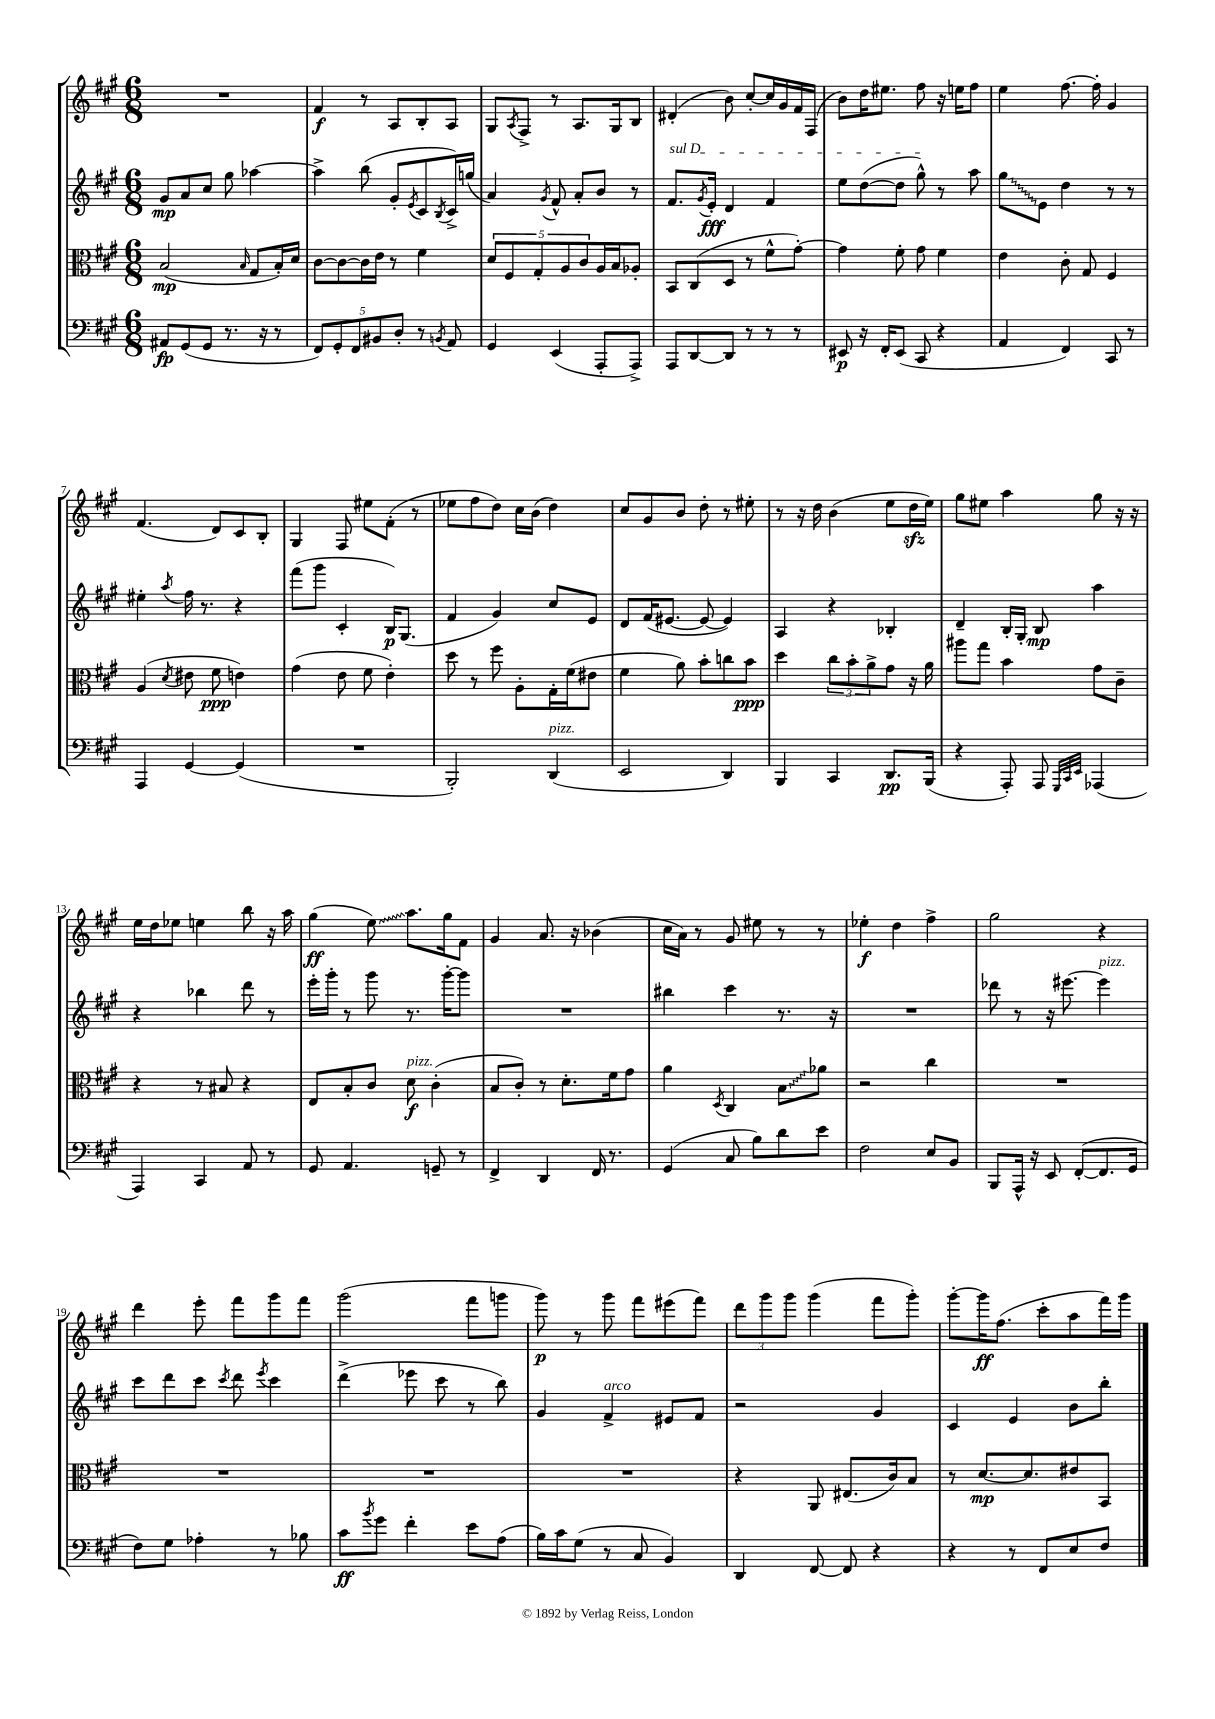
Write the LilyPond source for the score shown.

<<
\new StaffGroup <<
\new Staff = "s0" {
    \clef treble \key a \major \numericTimeSignature \time 6/8
    R2. |
    fis'4\f r8 a8 b8-. a8 |
    gis8 \acciaccatura { a8 } fis8-> r8 a8. gis16 b8 |
    dis'4-.( b'8) cis''8~-. cis''16 gis'16 fis'16 fis16( |
    b'8) d''16 eis''8. fis''8 r16 e''16 fis''8 |
    e''4 fis''8.~ fis''16-. gis'4 |
    fis'4.( d'8) cis'8 b8-. |
    gis4 fis8 eis''8 fis'8-.( r8 |
    ees''8 fis''8 d''8) cis''16 b'16( d''4) |
    cis''8 gis'8 b'8 d''8-. r8 eis''8-. |
    r8 r16 d''16 b'4( e''8 d''16\sfz e''16) |
    gis''8 eis''8 a''4 gis''8 r16 r16 |
    e''16 d''16 ees''8 e''4 b''8 r16 a''16 |
    gis''4\ff( \once \override Glissando.style = #'zigzag e''8\glissando) a''8. gis''16 fis'8 |
    gis'4 a'8. r16 bes'4( |
    cis''16 a'16) r8 gis'8 eis''8 r8 r8 |
    ees''4-.\f d''4 fis''4-> |
    gis''2 r4 |
    d'''4 e'''8-. fis'''8 gis'''8 fis'''8 |
    gis'''2( fis'''8 g'''8 |
    gis'''8\p) r8 gis'''8 fis'''8 eis'''8( fis'''8) |
    \tuplet 3/2 { d'''8 gis'''8 gis'''8 } gis'''4( fis'''8 gis'''8-.) |
    gis'''8~-. gis'''16\ff fis''8.( cis'''8-. a''8 fis'''16) gis'''16 \bar "|." |
}
\new Staff = "s1" {
    \clef treble \key a \major \numericTimeSignature \time 6/8
    gis'8\mp a'8 cis''8 gis''8 aes''4~ |
    aes''4-> b''8( gis'8-. \acciaccatura { e'8 } cis'8 \acciaccatura { b8 } cis'16->) g''16( |
    a'4) \acciaccatura { gis'8 } fis'8-^ a'8-. b'8 r8 |
    \once \override TextSpanner.bound-details.left.text = \markup { \italic "sul D" } fis'8.\startTextSpan \acciaccatura { gis'8 } e'16-.\fff d'4 fis'4 |
    e''8 d''8~( d''8 gis''8-^\stopTextSpan) r8 a''8 |
    \once \override Glissando.style = #'zigzag gis''8\glissando e'8 d''4 r8 r8 |
    eis''4-. \acciaccatura { a''8 } fis''16 r8. r4 |
    fis'''8( gis'''8 cis'4-. b16\p) gis8.( |
    fis'4 gis'4) cis''8 e'8 |
    d'8 fis'16( eis'8.~ eis'8~ eis'4) |
    a4 r4 bes4-. |
    d'4-- b16-. gis16-. b8\mp a''4 |
    r4 bes''4 d'''8 r8 |
    e'''16-. gis'''16-. r8 gis'''8 r8. gis'''16~-. gis'''8 |
    R2. |
    bis''4 cis'''4 r8. r16 |
    R2. |
    des'''8 r8 r16 eis'''8.~ eis'''4^\markup { \italic "pizz." } |
    cis'''8 d'''8 cis'''8 \acciaccatura { cis'''8 } d'''8 \acciaccatura { e'''8 } cis'''4 |
    d'''4->( ees'''8 cis'''8 r8 b''8) |
    gis'4 fis'4->^\markup { \italic "arco" } eis'8 fis'8 |
    r2 gis'4 |
    cis'4 e'4 b'8 b''8-. \bar "|." |
}
\new Staff = "s2" {
    \clef alto \key a \major \numericTimeSignature \time 6/8
    b2\mp( \grace { b16 } gis8 b16-.) d'16 |
    cis'8~ cis'8~ cis'16 e'16 r8 fis'4 |
    \tuplet 5/4 { d'8 fis8 gis8-. a8 cis'8 } a16 b16 aes8-. |
    b,8 cis8( d8 r8 fis'8-^ gis'8~-.) |
    gis'4 fis'8-. gis'8 fis'4 |
    e'4 cis'8-. gis8 fis4 |
    a4( \acciaccatura { d'8 } eis'8 fis'8\ppp e'4) |
    gis'4( e'8 fis'8 e'4-.) |
    d''8 r8 fis''8 a8-. gis16-. fis'16( eis'8 |
    fis'4 a'8) b'8-. c''8 b'8\ppp |
    d''4 \tuplet 3/2 { cis''8 b'8-. a'8-> } gis'8 r16 a'16 |
    ais''8 gis''8 b'4 gis'8 cis'8-- |
    r4 r8 bis8 r4 |
    e8 b8-. cis'8 d'8\f^\markup { \italic "pizz." } cis'4-.( |
    b8 cis'8-.) r8 d'8.-. fis'16 gis'8 |
    a'4 \acciaccatura { d8 } cis4 \once \override Glissando.style = #'zigzag b8\glissando aes'8 |
    r2 cis''4 |
    R2. |
    R2. |
    R2. |
    R2. |
    r4 a,8 eis8.( cis'16) b8 |
    r8 d'8.~\mp d'8. eis'8 b,8 \bar "|." |
}
\new Staff = "s3" {
    \clef bass \key a \major \numericTimeSignature \time 6/8
    ais,8\fp gis,8( gis,8 r8. r16 r8 |
    \tuplet 5/4 { fis,8) gis,8-. fis,8 bis,8 d8-. } r8 \acciaccatura { b,8 } a,8 |
    gis,4 e,4( a,,8-. a,,8->) |
    a,,8 d,8~ d,8 r8 r8 r8 |
    eis,8\p r16 fis,16-. eis,8( cis,8 r4 |
    a,4 fis,4) cis,8 r8 |
    a,,4 gis,4~ gis,4( |
    R2. |
    b,,2-.) d,4^\markup { \italic "pizz." }( |
    e,2 d,4) |
    b,,4 cis,4 d,8.\pp b,,16( |
    r4 a,,8-.) a,,8 \grace { gis,,32 cis,32 e,32 } aes,,4( |
    a,,4) cis,4 a,8 r8 |
    gis,8 a,4. g,8-- r8 |
    fis,4-> d,4 fis,16 r8. |
    gis,4( cis8 b8) d'8 e'8 |
    fis2 e8 b,8 |
    b,,8 a,,16-^ r16 e,8 fis,8~-.( fis,8. gis,16 |
    fis8) gis8 aes4-. r8 bes8 |
    cis'8\ff \acciaccatura { b'8 } gis'8 fis'4-. e'8 a8( |
    b16) cis'16 gis8( r8 cis8 b,4) |
    d,4 fis,8~ fis,8 r4 |
    r4 r8 fis,8 e8 fis8 \bar "|." |
}
>>
>>
